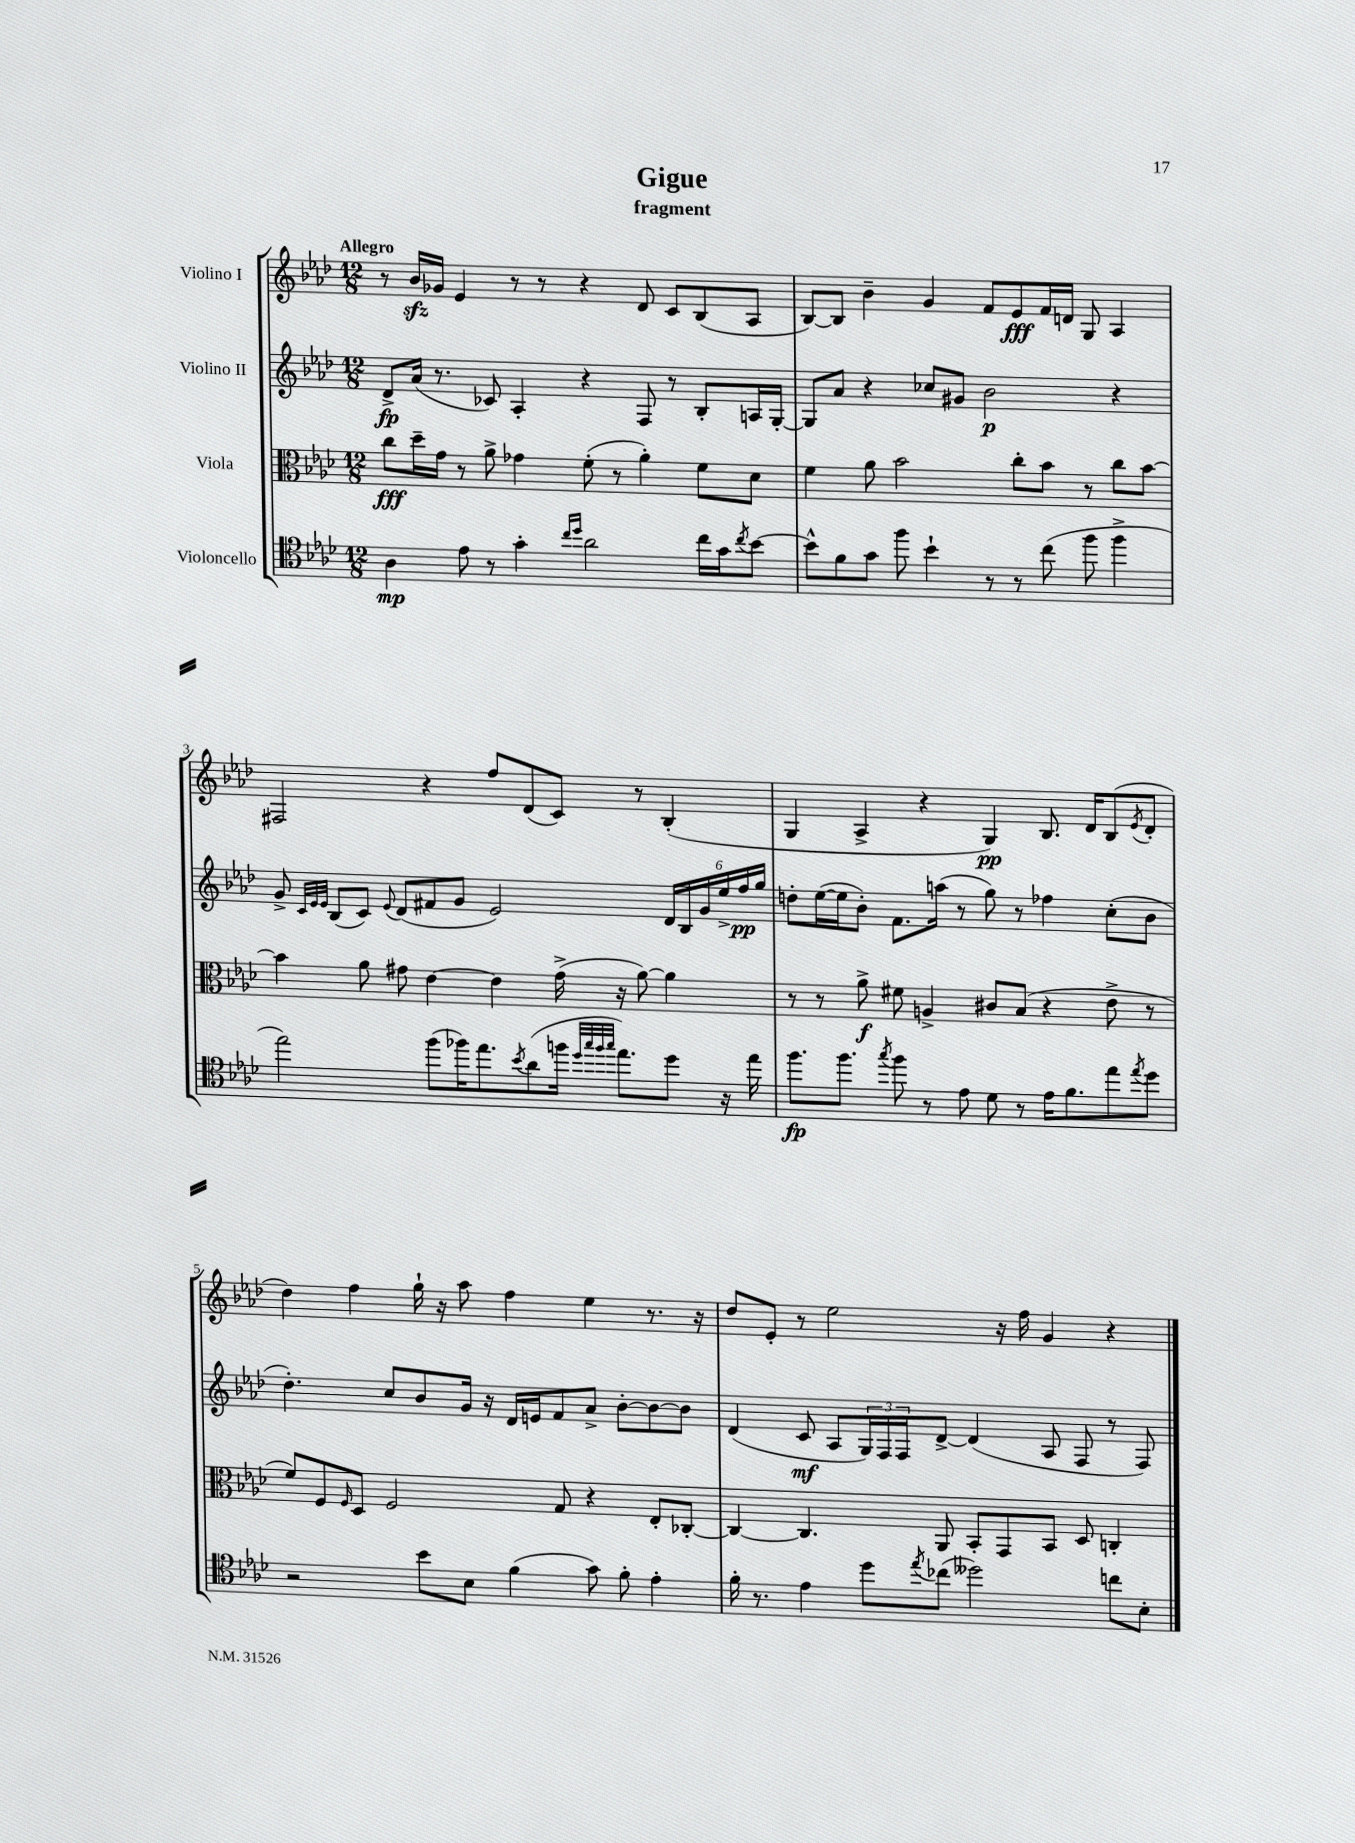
\header { title = "Gigue" subtitle = "fragment" }
<<
\new StaffGroup <<
\new Staff = "s0" \with { instrumentName = "Violino I" } {
    \clef treble \key aes \major \numericTimeSignature \time 12/8 \tempo "Allegro"
    r8 bes'16\sfz ges'16 ees'4 r8 r8 r4 des'8 c'8 bes8( aes8 |
    bes8~) bes8 bes'4-- g'4 f'8 ees'8\fff f'16 d'16 g8 aes4 |
    fis2 r4 f''8 des'8( c'8) r8 bes4-.( |
    g4 aes4-> r4 g4\pp) bes8. des'16 bes8( \acciaccatura { ees'8 } des'8-. |
    des''4) f''4 g''16-! r16 aes''8 f''4 ees''4 r8. r16 |
    des''8 ees'8-. r8 ees''2 r16 f''16 g'4 r4 \bar "|." |
}
\new Staff = "s1" \with { instrumentName = "Violino II" } {
    \clef treble \key aes \major \numericTimeSignature \time 12/8
    des'8->\fp aes'16( r8. ces'8) aes4-. r4 f8 r8 bes8-. a16 g16~-. |
    g8 aes'8 r4 ces''8 gis'8 bes'2\p r4 |
    g'8-> \grace { c'32 ees'32 ees'32 } bes8( c'8) \appoggiatura { ees'8 } des'8( fis'8 g'8 ees'2) \tuplet 6/4 { des'16 bes16 g'16 ees''16-> f''16\pp g''16 } |
    d''8-. ees''16~( ees''16 bes'8-.) f'8. a''16( r8 g''8) r8 fes''4 c''8-.( bes'8 |
    des''4.-.) c''8 bes'8 g'16 r16 des'16 e'16 f'8 aes'8-> bes'8~-. bes'8~ bes'8 |
    des'4( c'8\mf aes8 \tuplet 3/2 { g16) f16 f16 } des'8~-> des'4( aes8 f8 r8 f8) \bar "|." |
}
\new Staff = "s2" \with { instrumentName = "Viola" } {
    \clef alto \key aes \major \numericTimeSignature \time 12/8
    c''8\fff des''16-- g'16 r8 aes'8-> ges'4 f'8-.( r8 aes'4-.) f'8 des'8 |
    f'4 aes'8 bes'2 c''8-. bes'8 r8 c''8 bes'8~ |
    bes'4 aes'8 gis'8 ees'4~ ees'4 gis'16->( r16 aes'8~) aes'4 |
    r8 r8 aes'8->\f fis'8 a4-> cis'8 bes8( r4 ees'8-> r8 |
    f'8) f8 \grace { f16 } des8 f2 g8 r4 ees8-. ces8~-. |
    ces4~ ces4. aes,8 bes,8-. g,8 bes,8 des8 c4-. \bar "|." |
}
\new Staff = "s3" \with { instrumentName = "Violoncello" } {
    \clef tenor \key aes \major \numericTimeSignature \time 12/8
    aes4\mp ees'8 r8 g'4-. \grace { c''16 des''16 } aes'2 c''16 g'16 \acciaccatura { c''8 } bes'8~ |
    bes'8-^ f'8 g'8 f''8 bes'4-! r8 r8 c''8( f''8 f''4-> |
    ees''2) f''8( fes''16) ees''8. \acciaccatura { bes'8 } aes'8( f''16 \grace { des''32 g''32 f''32 g''32 } ees''8.) des''8 r16 ees''16 |
    f''8.\fp f''8. \acciaccatura { g''8 } f''8 r8 ees'8 des'8 r8 ees'16 f'8. ees''8 \acciaccatura { ees''8 } des''8 |
    r2 bes'8 bes8 f'4( g'8) f'8-. ees'4-. |
    f'16-. r8. ees'4 des''8 \acciaccatura { ees''8 } ces''8( deses''2) c''8 bes8-. \bar "|." |
}
>>
>>
